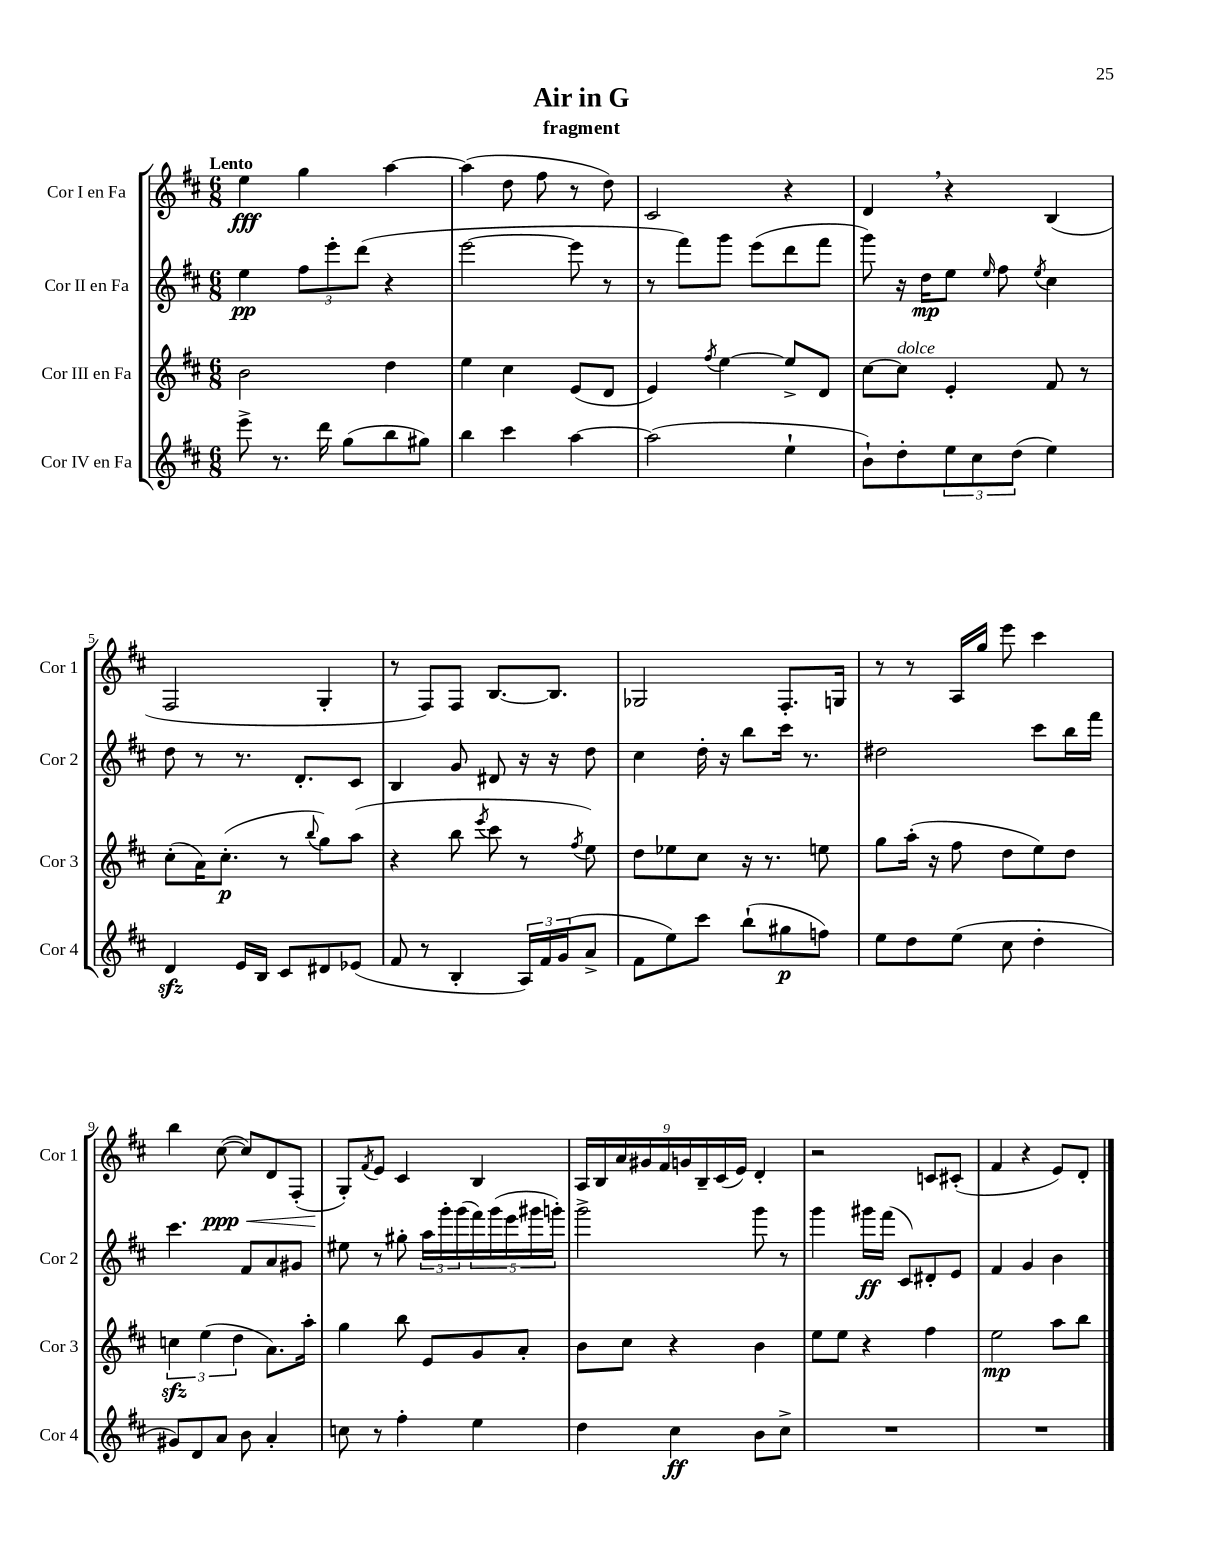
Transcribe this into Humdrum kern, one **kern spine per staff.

**kern	**kern	**kern	**kern
*staff4	*staff3	*staff2	*staff1
*clefG2	*clefG2	*clefG2	*clefG2
*k[f#c#]	*k[f#c#]	*k[f#c#]	*k[f#c#]
*M6/8	*M6/8	*M6/8	*M6/8
8eee^\	2b\	4ee\	4ee\
8.r	.	.	.
.	.	12ff#\L	4gg\
16ddd\	.	.	.
.	.	12eee'\	.
(8gg\L	.	.	.
.	.	(12ddd\J	.
8bb\	4dd\	4r	[4aa\
8gg#\J)	.	.	.
=	=	=	=
4bb\	4ee\	[2eee\	(4aa\]
4ccc#\	4cc#\	.	8dd\
.	.	.	8ff#\
[4aa\	(8e/L	8eee\]	8r
.	8d/J	8r	8dd\)
=	=	=	=
(2aa\]	4e/)	8r	2c#/
.	.	8fff#\L)	.
.	8qff#/	.	.
.	[4ee\	8ggg\J	.
.	.	(8eee\L	.
4ee`\	8ee^/]L	8ddd\	4r
.	8d/J	8fff#\J	.
=	=	=	=
8b`\L)	[8cc#\L	8ggg\)	4d/
8dd'\	8cc#\]J	16r	.
.	.	16dd\LK	.
12ee\	4e'/	8ee\J	4r
12cc#\	.	.	.
.	.	16qqee/	.
.	.	8ff#\	.
(12dd\J	.	.	.
.	.	8qee/	.
4ee\)	8f#/	4cc#\	(4B/
.	8r	.	.
=	=	=	=
4d/	(8cc#'\L	8dd\	2F#/
.	16a\K)	8r	.
.	(8.cc#'\J	.	.
16e/LL	.	8.r	.
16B/JJ	.	.	.
8c#/L	8r	.	.
.	.	8.d'/L	.
.	8qqbb/	.	.
8d#/	8gg\L)	.	4G'/
(8e-/J	(8aa\J	8c#/J	.
=	=	=	=
8f#/	4r	4B/	8r
8r	.	.	8F#/L)
4B'/	8bb\	8g/	8F#/J
.	8qeee/	.	.
.	8ccc#\	8d#/	[8.B/L
24A/LL)	8r	16r	.
24f#/	.	.	.
.	.	16r	8.B/]J
(24g/J	.	.	.
.	8qff#/	.	.
8a^/J	8ee\)	8dd\	.
=	=	=	=
8f#\L	8dd\L	4cc#\	2G-/
8ee\)	8ee-\	.	.
8ccc#\J	8cc#\J	16dd'\	.
.	.	16r	.
(8bb`\L	16r	8bb\L	.
.	8.r	.	.
8gg#\	.	16ccc#\Jk	8.F#'/L
.	.	8.r	.
8ff\J)	8ee\	.	.
.	.	.	16G/Jk
=	=	=	=
8ee\L	8gg\L	2dd#\	8r
8dd\	(16aa'\Jk	.	8r
.	16r	.	.
(8ee\J	8ff#\	.	16A/LL
.	.	.	16gg/JJ
8cc#\	8dd\L	.	8eee\
4dd'\	8ee\)	8ccc#\L	4ccc#\
.	8dd\J	16bb\L	.
.	.	16fff#\JJ	.
=	=	=	=
8g#/L)	6cc\	4.ccc#\	4bb\
8d/	.	.	.
.	(6ee\	.	.
8a/J	.	.	([8cc#\
.	6dd\	.	.
8b\	.	8f#/L	8cc#/]L)
4a'/	8.a\L)	8a/	8d/
.	.	8g#/J	(8F#'/J
.	16aa'\Jk	.	.
=	=	=	=
8cc\	4gg\	8ee#\	8G'/L)
.	.	.	8qf#/
8r	.	8r	8e/J
4ff#'\	8bb\	8gg#'\	4c#/
.	8e/L	24aa\LL	.
.	.	24ggg'\	.
.	.	(24ggg\	.
4ee\	8g/	20fff#\)	4B/
.	.	(20ggg\	.
.	.	20eee\	.
.	8a'/J	.	.
.	.	20ggg#\	.
.	.	20ggg'\JJ)	.
=	=	=	=
4dd\	8b\L	2ggg^\	18A/LL
.	.	.	18B/
.	.	.	18a/
.	8cc#\J	.	.
.	.	.	18g#/
.	.	.	18f#/
4cc#\	4r	.	.
.	.	.	18g/
.	.	.	18B~/
.	.	.	(18c#/
.	.	.	18e/JJ)
8b\L	4b\	8ggg\	4d'/
8cc#^\J	.	8r	.
=	=	=	=
2.r	8ee\L	4ggg\	2r
.	8ee\J	.	.
.	4r	16ggg#\LL	.
.	.	(16fff#\JJ	.
.	.	8c#/L)	.
.	4ff#\	8d#'/	8c/L
.	.	8e/J	(8c#'/J
=	=	=	=
2.r	2ee\	4f#/	4f#/
.	.	4g/	4r
.	8aa\L	4b\	8e/L)
.	8bb\J	.	8d'/J
==	==	==	==
*-	*-	*-	*-
